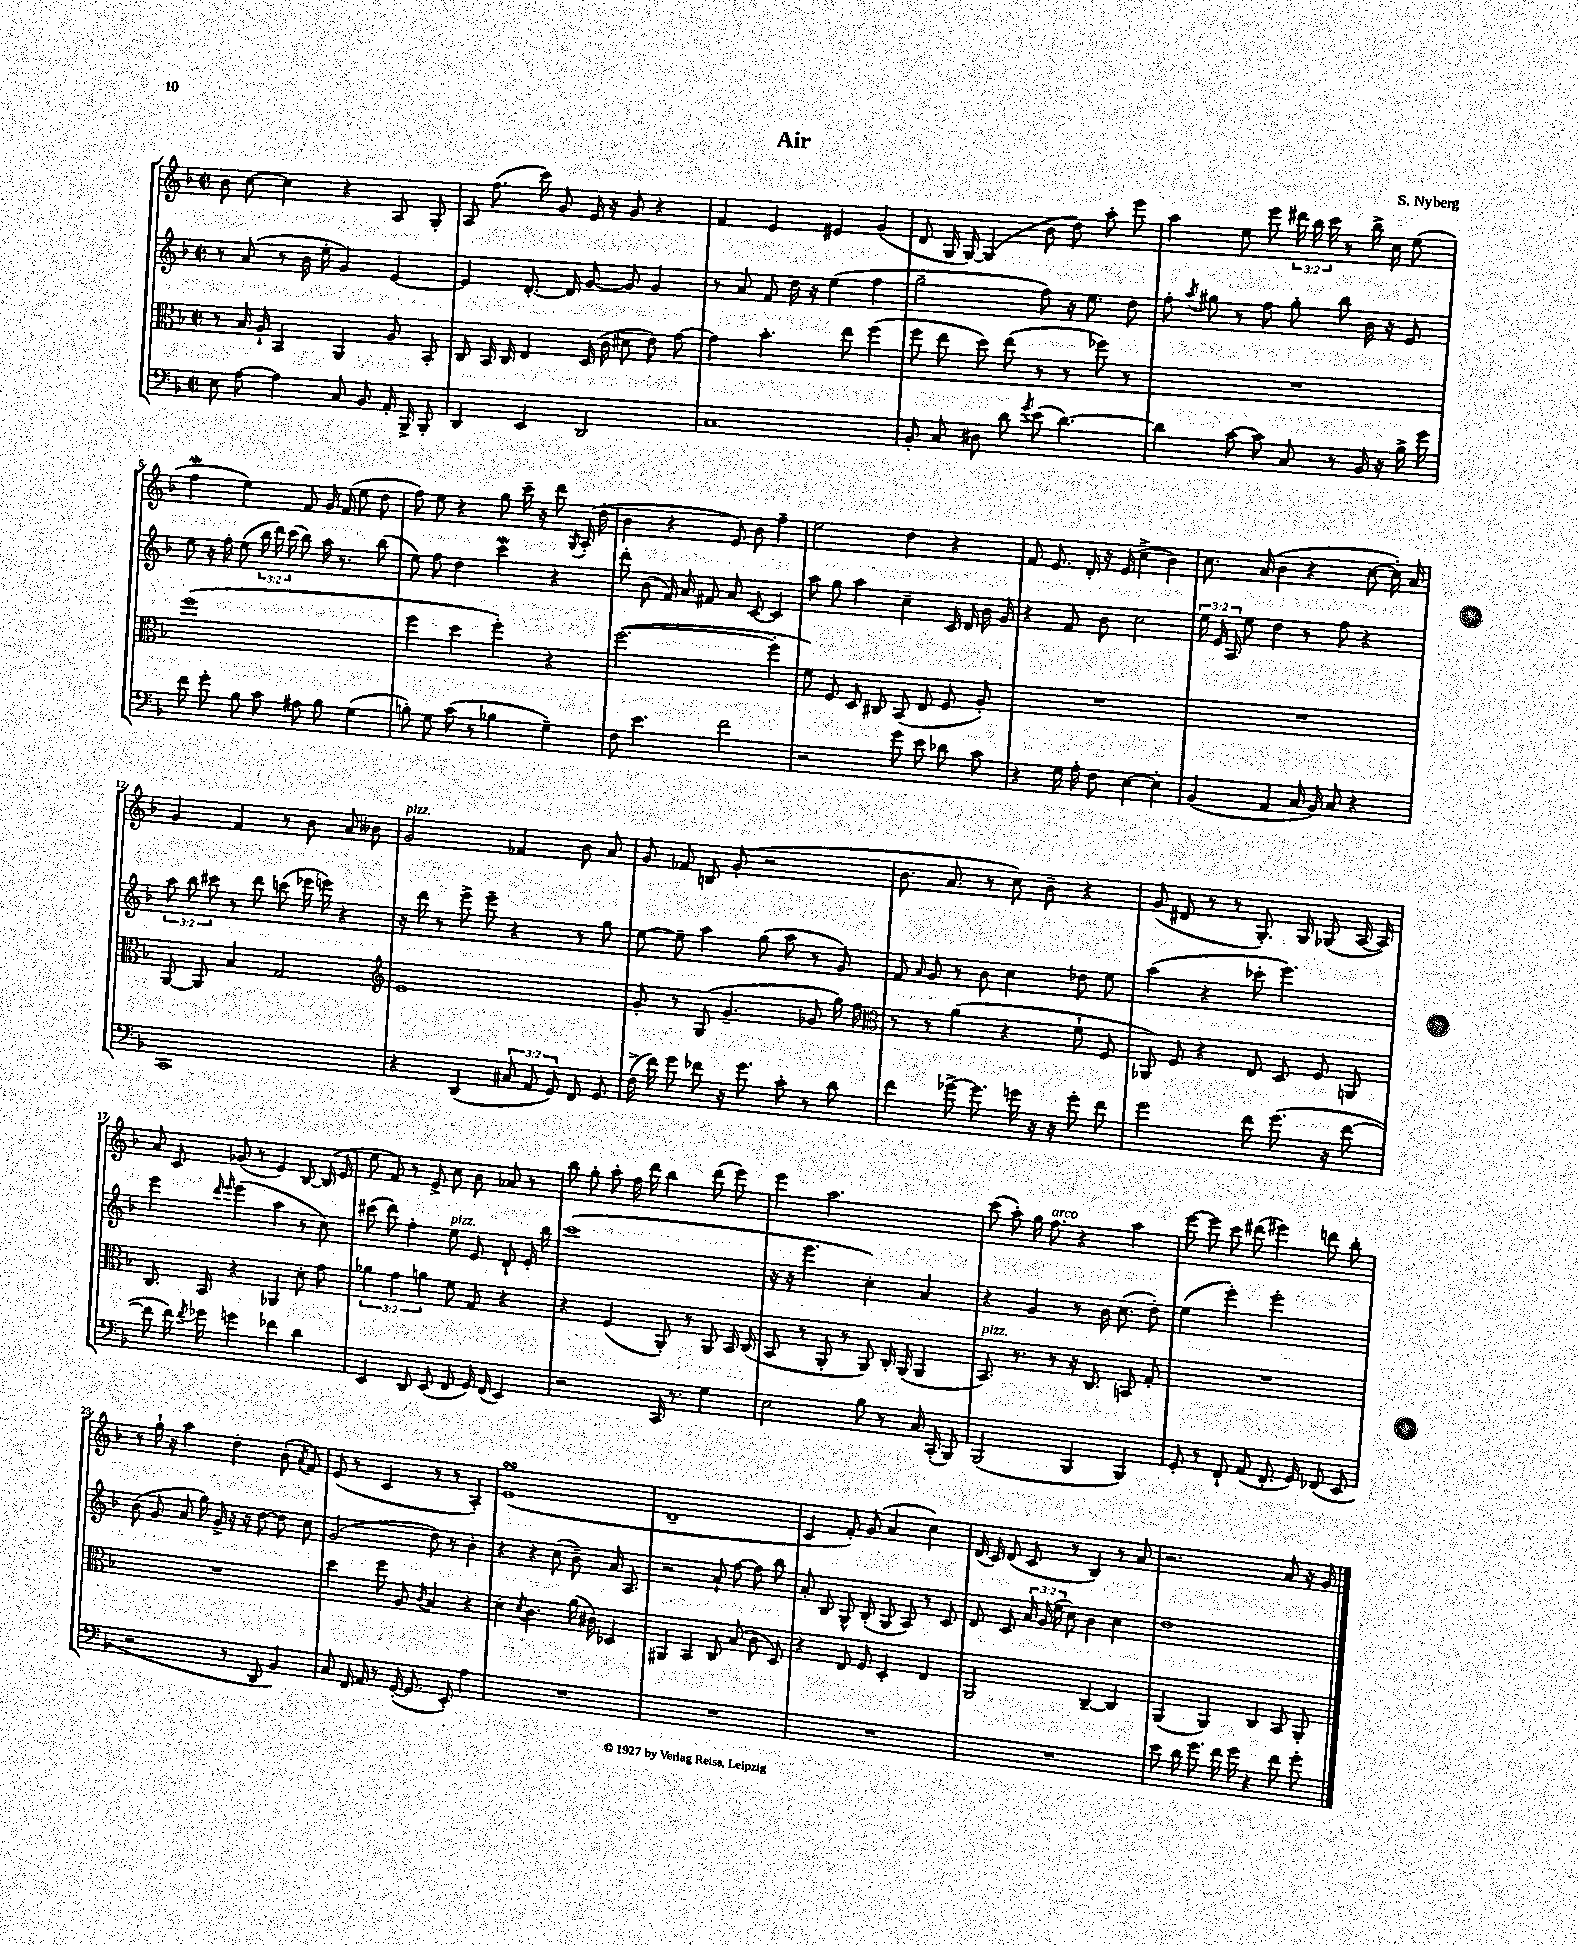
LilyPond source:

\header { title = "Air" composer = "S. Nyberg" }
<<
\new StaffGroup <<
\new Staff = "s0" {
    \clef treble \key f \major \defaultTimeSignature \time 2/2 \override Staff.TupletNumber.text = #tuplet-number::calc-fraction-text
    \autoBeamOff bes'8 c''8~ c''4 r4 a8 g8-. |
    a8 f''8.( c'''16) g'8 e'16 r16 g'8 r4 |
    f'4 e'4 eis'4 g'4( |
    d'8 g16 g16~) g4( bes'8 d''8) a''8-. e'''8 |
    a''4 e''8 e'''8 \tuplet 3/2 { dis'''16 bes''16 c'''16 } r8 bes''16-> c''16 e''8( |
    f''4\mordent e''4) f'8 g'16 f'16( e''8 d''8 |
    f''8) e''8 r4 g''8 c'''16-- r16 d'''8 \acciaccatura { g8 } a16-.( d''16-. |
    bes'4 r4 e'8) bes'8 f''4-- |
    e''2 d''4 r4 |
    f'8 e'8. d'16-. r16 e'16( c''4-> bes'4) |
    c''8. a'16( bes'4 r4 c''8~ c''16-.) a'16 |
    g'4 f'4 r8 bes'8 a'8 beses'8 |
    g'2^\markup { \italic "pizz." } fes'4 bes'8 a'8 |
    g'8 fes'8 b8 g'8-.( r2 |
    bes'8. a'8. r8 c''8) bes'8-- r4 |
    g'8( dis'8 r8 r8 g8.-.) g16 ges8( a16~ a16) |
    a'8 c'8 ges'8( r8 e'4) bes8~ bes16( e'16 |
    e''8 f'8) r8 e'8-> c''8 bes'8 aes'8 r8 |
    bes''8 g''8-. a''8-. f''16 d'''16 bes''4 d'''8( e'''8) |
    e'''4 a''2. |
    c'''8( a''8-.) g''16 f''8.^\markup { \italic "arco" } r4 a''4 |
    e'''8~ e'''8 c'''8 dis'''8( eis'''4) d'''8 bes''8-. |
    r8 g''16-! r16 a''4 d''4-. bes'8-.( \acciaccatura { a'8 } f'8) |
    e'8( r8 c'4 r8 r8 a4-.) |
    e'1\turn( |
    d'1-- |
    c'4 f'8-.) g'8( a'4 c''4) |
    d'16( c'16) d'8( c'8 r8 bes4) r8 a'8 |
    r2. a'8 r16 g'16 \bar "|." |
}
\new Staff = "s1" {
    \clef treble \key f \major \defaultTimeSignature \time 2/2 \override Staff.TupletNumber.text = #tuplet-number::calc-fraction-text
    \autoBeamOff r8 a'8( r8 bes'16 e''16-. g'4) e'4~ |
    e'4 d'8.~-. d'16 g'8~ g'8 g'4 |
    r8 a'8 f'8 d''16 r16 e''4( f''4 |
    g''2-- f''8) r16 e''8. d''8 |
    f''8-. \acciaccatura { a''8 } gis''8 r8 f''8 gis''8-. bes''8 bes'16 r16 e'8 |
    e''8 r16 f''16-. e''8( \tuplet 3/2 { bes''16 d'''16) c'''16( } bes''8) a''16 r8. bes''8( |
    e''8) f''8 d''4 c'''4\mordent r4 |
    d'''8-. bes'8( f'16) a'16 fis'8 a'8 c'8~ c'4 |
    a''8 g''8 a''4 c''4-- c'16 d'16 bes'16 g'16 |
    r4 f'8 bes'8 c''2 |
    \tuplet 3/2 { e''16 e'16 a16 } e''8 d''4 r8 f''8 r4 |
    \tuplet 3/2 { a''8 bes''8 cis'''8 } r8 d'''8 c'''8( ees'''16 e'''16) r4 |
    r16 d'''16 r8 e'''8-> e'''8-- r4 r8 g''8 |
    e''8~ e''8-- a''4 g''8( a''8 r8 g'8) |
    f'8 \grace { a'16 } g'8 r8 bes'8 c''4 des''8 e''8 |
    a''4( r4 ces'''8-. e'''4.) |
    e'''4 \grace { d'''16 e'''16 } e'''4( a''4 r8 c''8) |
    cis'''8( d'''8) f''4-. e''8^\markup { \italic "pizz." } e'8 d'8-! e'16-. bes''16 |
    c'''1( |
    r16 r16 e'''4. c''4-.) a'4 |
    r4 g'4 r8 bes'16 c''8.( d''8-.) |
    e''4( e'''4-.) e'''2-. |
    bes'8( g'8 a'8 g''16) g'16-> r16 r16 d''8~ d''8 c''8 |
    g'2( d''8) r8 bes'4-. |
    r4 r4 c''8( bes'8--) a'16 a8. |
    r2 a'8-! f''8~ f''8 bes''8 |
    a'8-. bes8 g8-^ bes8-.( g8 a8) r8 c'8 |
    d'8 c'8 \tuplet 3/2 { a'16 g'16( e''16 } c''8) bes'4 c''4 |
    d''1 \bar "|." |
}
\new Staff = "s2" {
    \clef alto \key f \major \defaultTimeSignature \time 2/2 \override Staff.TupletNumber.text = #tuplet-number::calc-fraction-text
    \autoBeamOff r8 bes16 a16-! bes,4 a,4 a8 bes,8-. |
    c8 bes,16 c16 e4 d16( c'16 dis'8 e'8) g'8~ |
    g'4 bes'4.-. e''8 f''4( |
    f''8 e''8 d''8) e''8( r8 r8 fes''8) r8 |
    R1 |
    f''1( |
    f''4 d''4 f''4-.) r4 |
    f''2.~( f''4-. |
    f'8) f8 d8 cis8 bes,8( e8 f8 a8-.) |
    R1 |
    R1 |
    a,8~ a,8 bes4 g2 |
    \clef treble e'1 |
    g'8-. r8 g8( g'4.-- ges'8 g''16) f''16 |
    \clef alto r8 r8 a'4( r4 f'8-! f8 |
    aes,8) f8 r4 e8 d8 f8 a,8 |
    c8. bes,16 r4 aes,4 d'8-. g'8 |
    \tuplet 3/2 { aes'4 g'4 a'4 } f'8 g8 r4 |
    r4 f4( a,8-.) r8 a,8 bes,16 c16( |
    bes,8 r8 a,8-. r8 a,8) c16-. a,16( a,4 |
    bes,8.^\markup { \italic "pizz." }) r8. r8 r16 c8. b,8 g8-. |
    R1 |
    R1 |
    d''4 f''8 a8 \acciaccatura { c'8 } bes4 r4 |
    d'4-. \acciaccatura { d'8 } c'4. a'16( cis'16) des4 |
    ais,4 bes,4 c8 bes8( c'8 d8) |
    r4 e8 f8 d4-. e4 |
    a,2 c4~-- c4 |
    a,4( a,4) c4 bes,8 a,8-. \bar "|." |
}
\new Staff = "s3" {
    \clef bass \key f \major \defaultTimeSignature \time 2/2 \override Staff.TupletNumber.text = #tuplet-number::calc-fraction-text
    \autoBeamOff e8 a8~ a4 c8 bes,8 a,16-. bes,,16-> bes,,8-. |
    d,4 e,4 d,2 |
    c1 |
    bes,8-. c8 dis8 d'8 \acciaccatura { g'8 } e'8( d'4.~) |
    d'4 c'8~ c'8 c8 r8 bes,16 r16 bes16-> g'16 |
    f'8 g'8-. bes8 c'8 ais8 bes8 g4( |
    b8-.) g8 c'8( r8 bes4 g4--) |
    f8 e'4. f'2 |
    r2 g'8 e'8 des'8 c'8 |
    r4 g16 a16-. f8 e4~ e4-. |
    bes,4( a,4 c16 bes,16) c8 r4 |
    c,1 |
    r4 d,4( \tuplet 3/2 { cis8 a,8 g,8) } f,8 g,8 |
    f16->( f'16) g'8 fes'8 r16 g'8. c'8-. r8 d'8 |
    f'4 ges'8~-> ges'8. g'16 r16 r16 g'8-. f'8 |
    g'2 f'8 g'8.( r16 f'8~ |
    f'8 f'16) \acciaccatura { f'8 } ges'16 g'4 fes'4 d'4 |
    e,4 d,8 e,8( f,8 g,16) f,16( e,4) |
    r2 c,16 r8. g4 |
    e2 bes8 r8 c16 c,16-.( bes,,8) |
    bes,,2( bes,,4 bes,,4) |
    g,8-. r8 f,8-! a,8( f,8.-. g,16) fes,8( e,8 |
    r2 r8 d,8 bes,4) |
    c8 f,16 a,16 r8 g,16~-.( g,8. e,8-.) a4 |
    R1 |
    R1 |
    R1 |
    R1 |
    e'8 d'16 g'8. f'16 g'16 r4 f'8 g'8-. \bar "|." |
}
>>
>>
